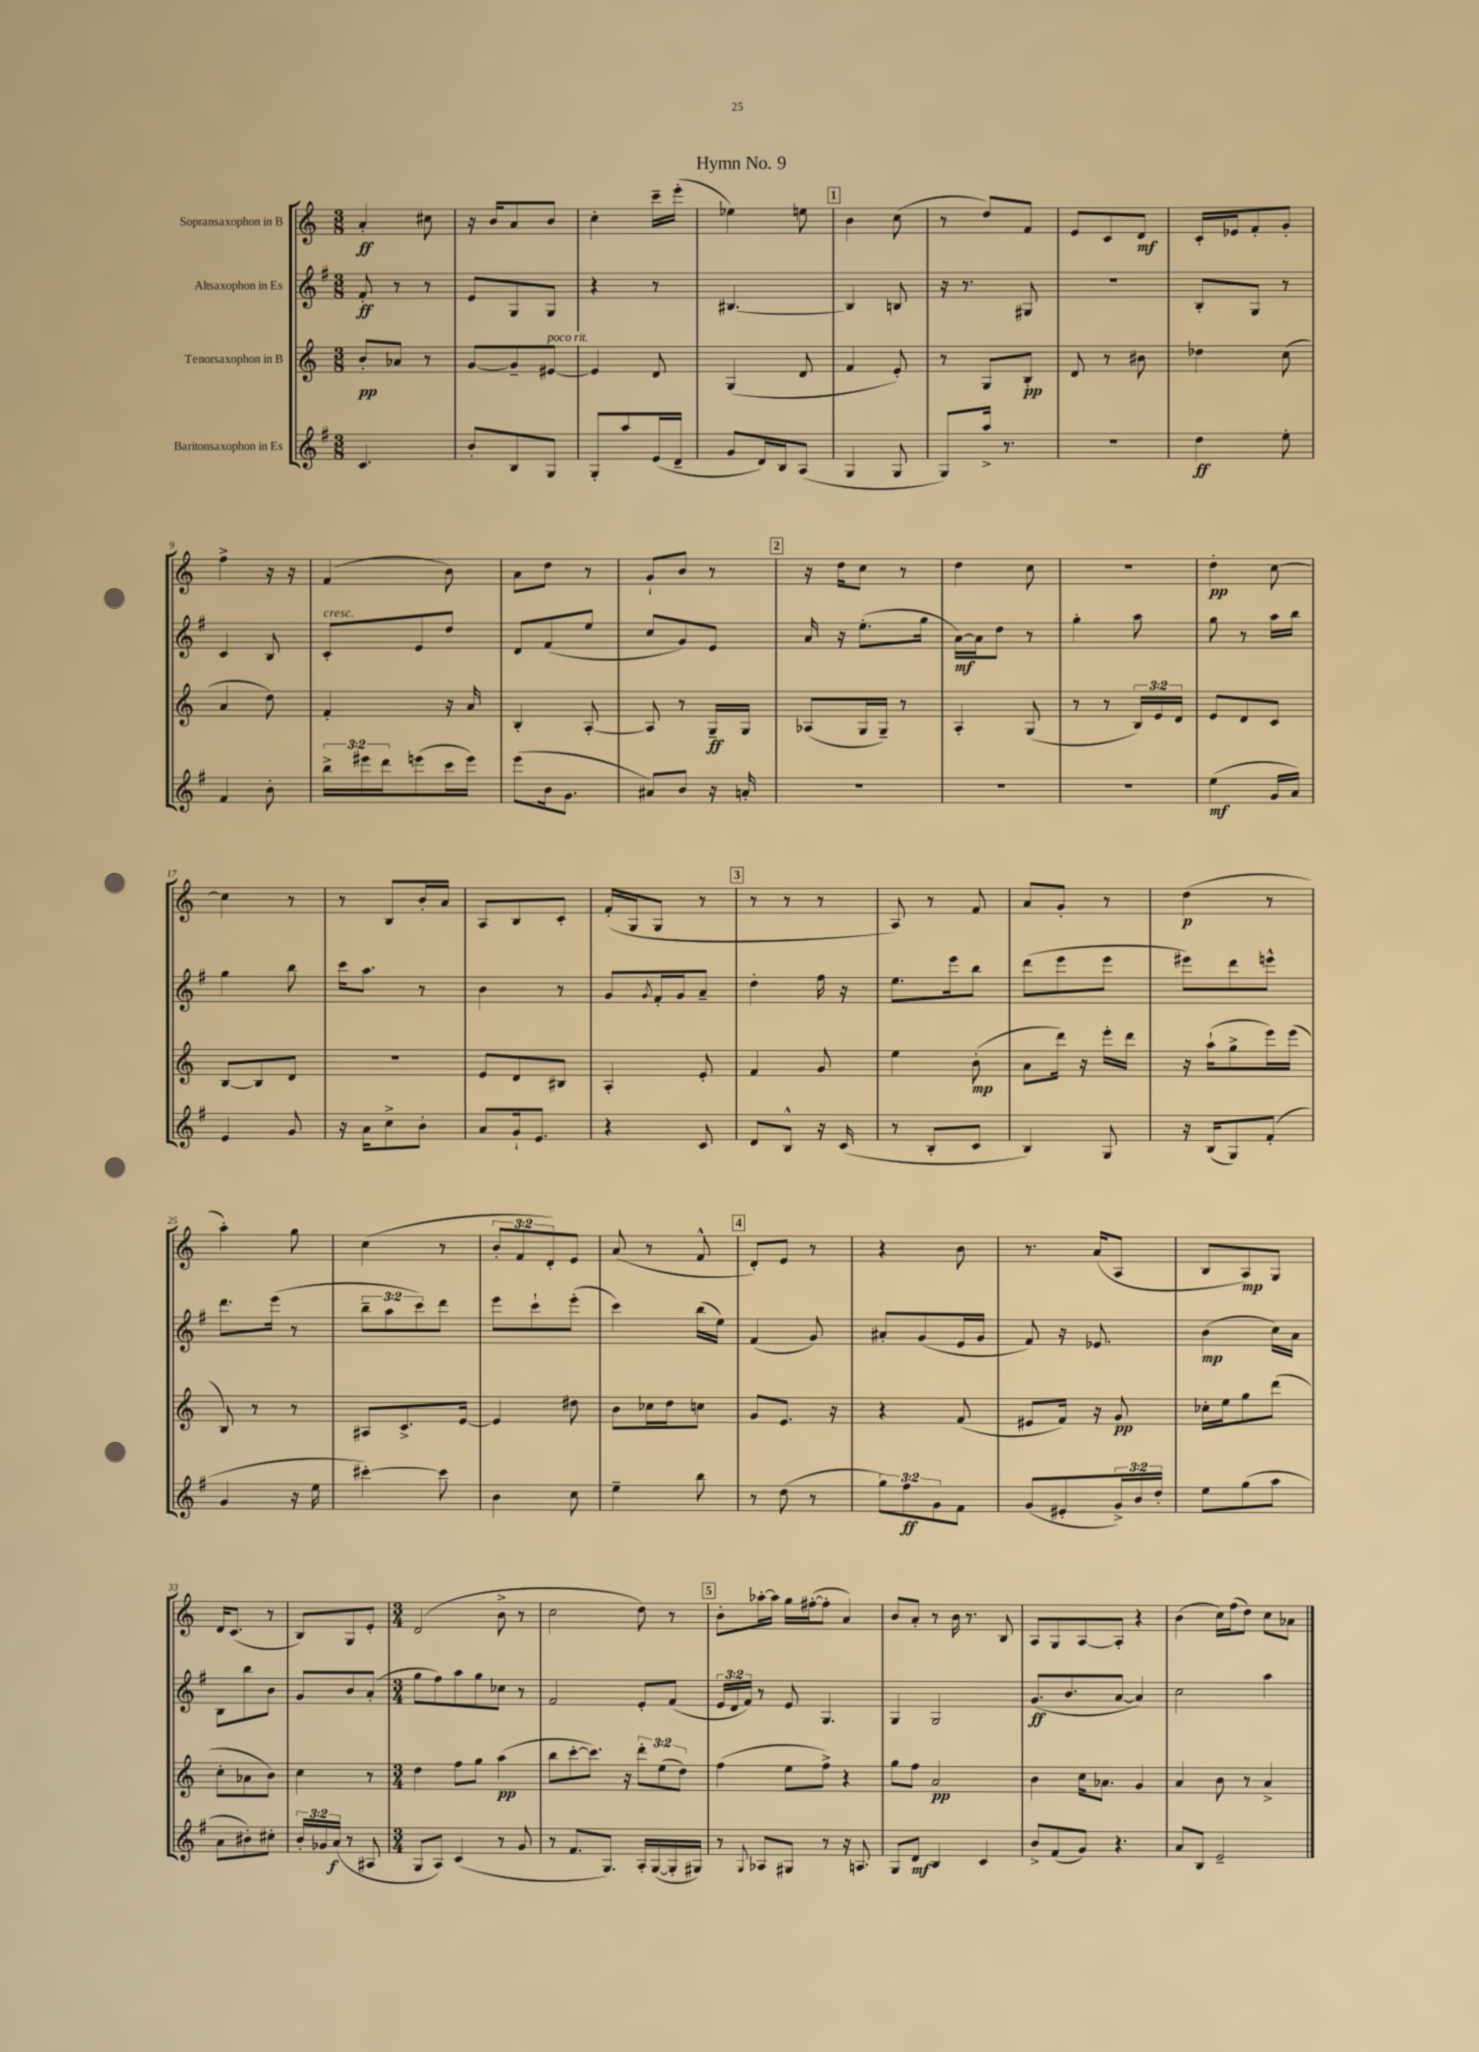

**kern	**kern	**kern	**kern
*staff4	*staff3	*staff2	*staff1
*clefG2	*clefG2	*clefG2	*clefG2
*k[f#]	*k[]	*k[f#]	*k[]
*M3/8	*M3/8	*M3/8	*M3/8
4.c	8b'	8f#'	4a'
.	8a-	8r	.
.	8r	8r	8cc#
=	=	=	=
8b'	[8g	8e	16r
.	.	.	16b
8B	8g~]	8G	8a
8G	[8e#	8G	8b
=	=	=	=
8G'	4e#]	4r	4cc'
8aa	.	.	.
(16e	8d	8r	16ccc~
16d~	.	.	(16eee'
=	=	=	=
8g	(4G	[4.B#	4ee-)
16d)	.	.	.
16B	.	.	.
(8A	8d	.	8ee
=	=	=	=
4G	4f	4B#]	4b
8G	8e')	8B	(8cc
=	=	=	=
8G)	8r	16r	8r
.	.	8.r	.
16aa^	8G	.	8dd)
8.r	.	.	.
.	8B'	8G#	8f
=	=	=	=
4.r	8d	4.r	8e
.	8r	.	8c
.	8b#	.	8d
=	=	=	=
4dd	4dd-	8B'	16c'
.	.	.	16e-
.	.	8G	8f'
8ee'	(8cc	8r	8g'
=	=	=	=
4f#	4a	4c	4ff^
8b'	8dd)	8B	16r
.	.	.	16r
=	=	=	=
24bb^	4f'	8c'	(4f
24eee#	.	.	.
24ddd	.	.	.
(8eee	.	8e	.
16ccc	16r	8dd	8b)
16eee)	16a	.	.
=	=	=	=
(8eee	4B'	8d	8a
16b	.	(8f#	8dd
8.g	.	.	.
.	[8A'	8ee	8r
=	=	=	=
8a#)	8A]	8cc	8g`
8b	8r	8g)	8b
16r	16G~	8e	8r
16a'	16G	.	.
=	=	=	=
4.r	(8A-	16a	16r
.	.	16r	16dd
.	16G	(8.ee'	8cc
.	16G~)	.	.
.	8r	.	8r
.	.	16gg	.
=	=	=	=
4.r	4A'	[16a)	4dd
.	.	16a]	.
.	.	8dd	.
.	(8G	8r	8cc
=	=	=	=
4.r	8r	4gg'	4.r
.	8r	.	.
.	24B)	8aa	.
.	24e	.	.
.	24d	.	.
=	=	=	=
(4ee	8e	8gg	4dd'
.	8d	8r	.
16g	8c	16aa	[8cc
16a)	.	16bb	.
=	=	=	=
4e	[8B	4gg	4cc]
.	8B]	.	.
8g	8d	8bb	8r
=	=	=	=
16r	4.r	16ccc	8r
16a	.	8.aa	.
8cc^	.	.	8B
8b'	.	8r	16b'
.	.	.	16a
=	=	=	=
8a	8e	4b	8A
16g`	8d	.	8B
8.e	.	.	.
.	8B#	8r	8c'
=	=	=	=
4r	4A'	8g	(16f'
.	.	.	16G
.	.	8qg	.
.	.	16f#'	8G
.	.	16g	.
8c	8e'	8a~	8r
=	=	=	=
8d	4f	4dd'	8r
8B^^	.	.	8r
16r	8g	16ff#	8r
(16c	.	16r	.
=	=	=	=
8r	4ee	8.ee	8A)
8B'	.	.	8r
.	.	16eee	.
8c	(8b'	8bb	8f
=	=	=	=
4B)	8a	(8ddd	8a
.	16ddd)	8eee	8g'
.	16r	.	.
8G	16eee'	8eee	8r
.	16ddd	.	.
=	=	=	=
16r	16r	8eee#)	(4dd
(16B	(16aa`	.	.
8G)	8gg^	8ddd	.
(8f#'	16eee)	8eee^^	8r
.	(16eee	.	.
=	=	=	=
4g	8B)	8.ddd	4aa')
.	8r	.	.
.	.	(16eee	.
16r	8r	8r	8gg
16ee	.	.	.
=	=	=	=
[4ccc#')	8A#	12bb~	(4cc
.	.	12aa	.
.	8.c^	.	.
.	.	12ccc)	.
8ccc#]	.	8ddd	8r
.	[16e	.	.
=	=	=	=
4b	4e]	8eee	12b'
.	.	.	12f
.	.	8ccc`	.
.	.	.	12d')
8cc	8dd#	(8eee'	8e
=	=	=	=
4ee~	8b	4ccc)	(8a
.	16cc-	.	8r
.	16dd	.	.
8bb	8cc	(16bb	8f^^
.	.	16ee)	.
=	=	=	=
8r	8g	(4f#	8d')
(8dd	8.e	.	8e
8r	.	8g)	8r
.	16r	.	.
=	=	=	=
12gg)	4r	8a#'	4r
12ff#	.	.	.
.	.	(8g	.
12g	.	.	.
8f#	(8f	16e	8b
.	.	16g	.
=	=	=	=
(8g	8e#	8f#)	8.r
8e#'	16f)	16r	.
.	16r	8.e-	(16a
24g^)	8g	.	8A
24b	.	.	.
24dd'	.	.	.
=	=	=	=
8ee	16cc-'	(4b	8B
.	16ee	.	.
(8gg	8gg	.	8A)
8aa	(8ddd	16cc)	8G
.	.	16a	.
=	=	=	=
8a	8cc'	8B	16d
.	.	.	(8.c
8b#')	8a-	8bb	.
8cc#'	8b)	8b	8r
=	=	=	=
24b'	4cc	8g	8B)
24g-	.	.	.
(24a	.	.	.
8r	.	8b	8G
8A#	8r	(8a'	8e'
=	=	=	=
*M3/4	*M3/4	*M3/4	*M3/4
8G	4dd	8gg	(2d
8A)	.	8ff#)	.
(4c	8ff	8aa	.
.	8gg	8gg	.
8r	(4aa	8cc-	8b^
8g	.	8r	8r
=	=	=	=
8r	8bb	2f#	2cc
8.f#	[8ccc'	.	.
.	8.ccc])	.	.
8.G)	.	.	.
.	16r	.	.
16A'	12ddd'	8e'	8dd)
([16G	.	.	.
.	(12ee	.	.
16G']	.	(8f#	8r
.	12dd)	.	.
16G#)	.	.	.
=	=	=	=
8r	(4ff	24e	8b'
.	.	24d	.
.	.	24f#)	.
8qqG	.	.	.
8A-	.	8r	[16aa-'
.	.	.	16aa-]
8G#	8ee	8e	16gg
.	.	.	([16ff#'
8r	8ff^)	4.G	8ff#']
16r	4r	.	4a)
8.A	.	.	.
=	=	=	=
8G	8gg	4G	8b
8d	8ff	.	8a'
4B	2a	2G	8r
.	.	.	16b
.	.	.	8.r
4c	.	.	.
.	.	.	8B
=	=	=	=
8b^	4b	(8.g	8A
(8f#	.	.	8G
.	.	8.b	.
8g)	16cc	.	[8A
.	8.a-	.	.
4.r	.	[8a	8A']
.	4g	4a])	4r
=	=	=	=
8a	4a	2cc	(4b
8B	.	.	.
2e~	8b	.	16cc)
.	.	.	(16ff
.	8r	.	8dd)
.	4a^	4aa	8cc
.	.	.	8a-
==	==	==	==
*-	*-	*-	*-
